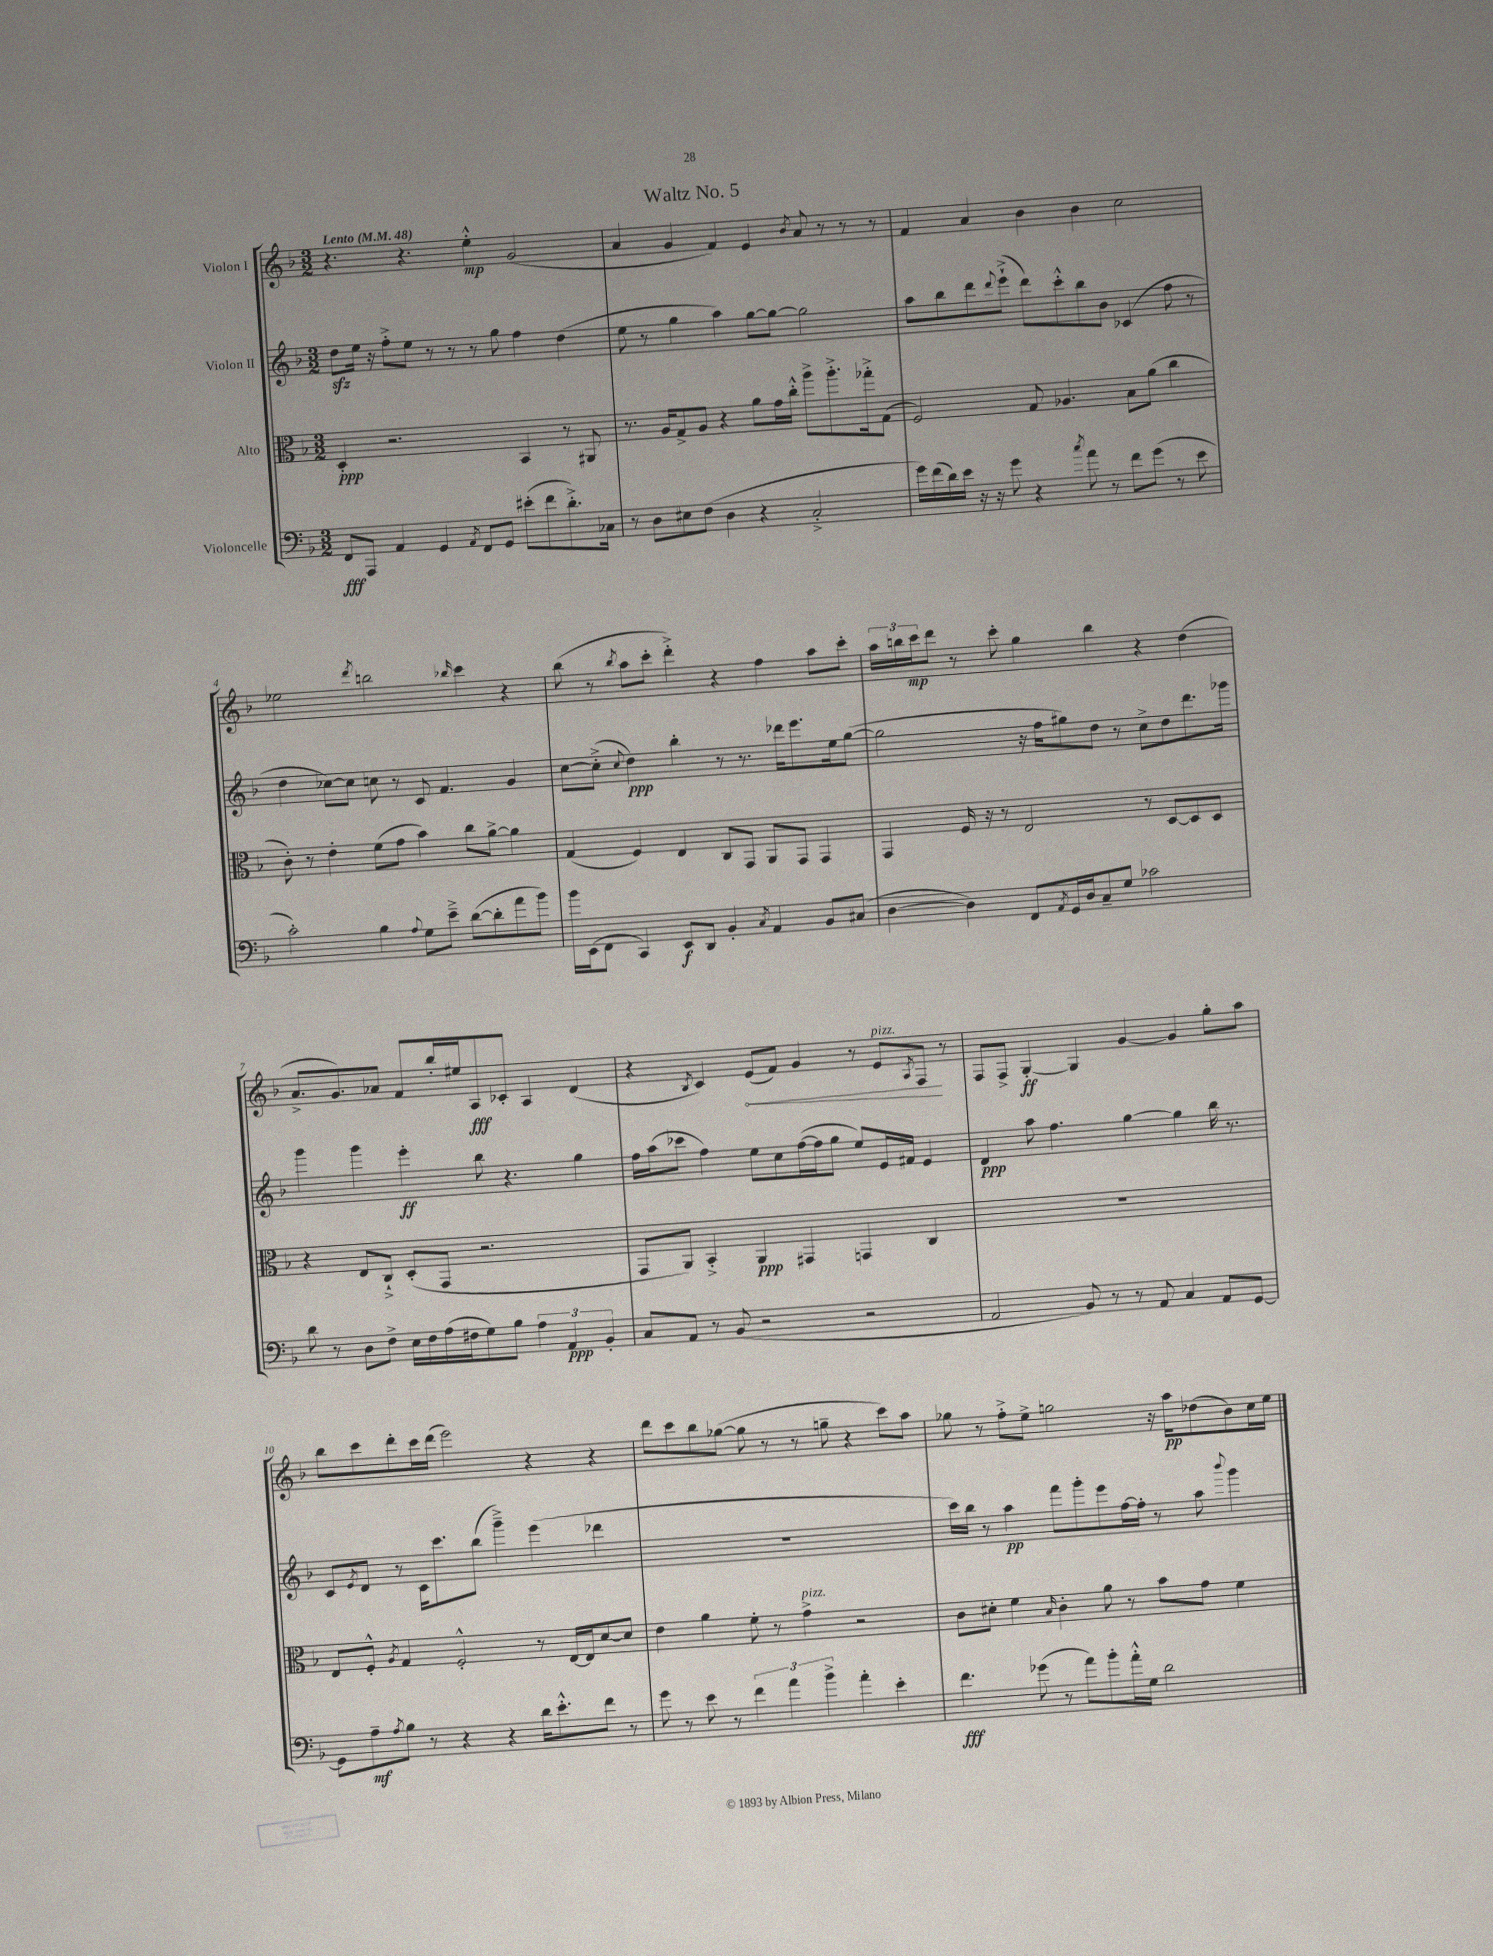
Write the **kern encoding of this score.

**kern	**dynam	**kern	**dynam	**kern	**dynam	**kern	**dynam
*part4	*part4	*part3	*part3	*part2	*part2	*part1	*part1
*staff4	*staff4	*staff3	*staff3	*staff2	*staff2	*staff1	*staff1
*I"Violoncelle	*	*I"Alto	*	*I"Violon II	*	*I"Violon I	*
*clefF4	*	*clefC3	*	*clefG2	*	*clefG2	*
*k[b-]	*	*k[b-]	*	*k[b-]	*	*k[b-]	*
*M3/2	*	*M3/2	*	*M3/2	*	*M3/2	*
*MM48	*	*MM48	*	*MM48	*	*MM48	*
=1	=1	=1	=1	=1	=1	=1	=1
!	!	!	!	!	!	!LO:TX:a:B:t=Lento	!
8FF/L	fff	4D'/	ppp	8ddzz\L	.	4.r	.
8AAA/J	.	.	.	16ee\Jk	.	.	.
.	.	.	.	16r	.	.	.
4AA/	.	2.r	.	8ff'^\L	.	.	.
.	.	.	.	8ee\J	.	4.r	.
4GG/	.	.	.	8r	.	.	.
.	.	.	.	8r	.	.	.
8qAA/	.	.	.	.	.	.	.
8FF/L	.	.	.	8r	.	4ee'^^\	mp
8GG/J	.	.	.	8gg\	.	.	.
(8e#X'\L	.	4BB-/	.	4ff\	.	(2g/	.
8f\	.	.	.	.	.	.	.
8.d'^\)	.	8r	.	(4dd\	.	.	.
.	.	8AA#X/	.	.	.	.	.
16C-X\Jk	.	.	.	.	.	.	.
=2	=2	=2	=2	=2	=2	=2	=2
8r	.	8.r	.	8ee\	.	4a/	.
8D\L	.	.	.	8r	.	.	.
.	.	16A/KL	.	.	.	.	.
8E#X\	.	8G^/	.	4gg\	.	4g/	.
(8F\J	.	8A/J	.	.	.	.	.
4D\	.	4r	.	4aa\)	.	4f/)	.
4r	.	8a\L	.	[8gg\L	.	4e/	.
.	.	16g\L	.	8gg\J_	.	.	.
.	.	16cc'^^\JJ	.	.	.	.	.
.	.	.	.	.	.	8qb-/	.
2C'^/	.	8aa^\L	.	2gg\]	.	8a/	.
.	.	8.aa'^\	.	.	.	8r	.
.	.	.	.	.	.	8r	.
.	.	16gg-X'^\k	.	.	.	.	.
.	.	(8G\J	.	.	.	8r	.
=3	=3	=3	=3	=3	=3	=3	=3
16g\LL)	.	2F/)	.	8aa\L	.	4f/	.
(16f\	.	.	.	.	.	.	.
16d\)	.	.	.	8bb-\	.	.	.
16e\JJ	.	.	.	.	.	.	.
16r	.	.	.	8ddd\	.	4a/	.
16r	.	.	.	.	.	.	.
.	.	.	.	8qqddd/	.	.	.
8g\	.	.	.	(8eee`^\J	.	.	.
4r	.	8G/	.	8ddd\L)	.	4b-\	.
.	.	4.A-X/	.	8ccc'^^\	.	.	.
8qcc/	.	.	.	.	.	.	.
8a\	.	.	.	8bb-\	.	4b-\	.
8r	.	.	.	8b-\J	.	.	.
8f\L	.	8B-\L	.	(4c-X/	.	2cc\	.
(8g\J	.	(8a\J	.	.	.	.	.
8r	.	4cc\	.	8ff\	.	.	.
8e\	.	.	.	8r	.	.	.
!!LO:LB:g=z
=4	=4	=4	=4	=4	=4	=4	=4
2c'\)	.	8c'\)	.	4dd\	.	2ee-X\	.
.	.	8r	.	.	.	.	.
.	.	4e'\	.	[8cc-X\L)	.	.	.
.	.	.	.	8cc-\J]	.	.	.
.	.	.	.	.	.	8qddd/	.
4B-\	.	(8f\L	.	8ccn\	.	2bbn\	.
.	.	8g\J	.	8r	.	.	.
8qqA/	.	.	.	.	.	.	.
8G\L	.	4b-\)	.	8c/	.	.	.
8e~^\J	.	.	.	4.f/	.	.	.
.	.	.	.	.	.	16qqbb-X/	.
([8d\L	.	8cc\L	.	.	.	4ccc\	.
8d'\]	.	[8a^\J	.	.	.	.	.
8a\	.	4a\]	.	4g/	.	4r	.
8b-\J)	.	.	.	.	.	.	.
=5	=5	=5	=5	=5	=5	=5	=5
16b-\LL	.	(4G/	.	[8cc\L	.	(8bb-\	.
(16EE\J	.	.	.	.	.	.	.
8FF\J	.	.	.	(8cc'^\J]	.	8r	.
.	.	.	.	8qqcc/	.	8qbb-/	.
4CC/)	.	4F/)	.	4dd\)	ppp	8aa\L	.
.	.	.	.	.	.	8ccc'\J	.
8EE/L	f	4E/	.	4bb-'\	.	4ddd'^\)	.
8DD/J	.	.	.	.	.	.	.
4BB-'/	.	8C/L	.	8r	.	4r	.
.	.	8GG/J	.	8.r	.	.	.
8qC/	.	.	.	.	.	.	.
4AA/	.	8AA/L	.	.	.	4ff\	.
.	.	.	.	16ddd-X\KL	.	.	.
.	.	8GG/J	.	8.eee\	.	.	.
8BB-/L	.	4GG/	.	.	.	8aa\L	.
.	.	.	.	16ee\k	.	.	.
(8C#X/J	.	.	.	([8gg\J	.	8ccc'\J	.
=6	=6	=6	=6	=6	=6	=6	=6
[4D\	.	4GG/	.	2gg\]	.	24aa\LL	.
.	.	.	.	.	.	24bbn\	.
.	.	.	.	.	.	24ccc\J	mp
.	.	.	.	.	.	8ddd\J	.
4D\])	.	16F/	.	.	.	8r	.
.	.	16r	.	.	.	.	.
.	.	8r	.	.	.	8ccc'\	.
8FF/L	.	2E/	.	16r	.	4gg\	.
.	.	.	.	16ff\KL	.	.	.
8qAA/	.	.	.	.	.	.	.
16GG/L	.	.	.	8gg#X\)	.	.	.
16D/J	.	.	.	.	.	.	.
8C~/	.	.	.	8dd\J	.	4bb\	.
8G/J	.	.	.	8r	.	.	.
2c-X\	.	8r	.	8cc^\L	.	4r	.
.	.	[8D/L	.	8dd\	.	.	.
.	.	8D/]	.	8.ddd\	.	(4dd\	.
.	.	8D/J	.	.	.	.	.
.	.	.	.	16ggg-X\Jk	.	.	.
!!LO:LB:g=z
=7	=7	=7	=7	=7	=7	=7	=7
8d\	.	4r	.	4ggg\	.	8.a^/L	.
8r	.	.	.	.	.	.	.
.	.	.	.	.	.	8.g/)	.
8D\L	.	8E/L	.	4ggg\	.	.	.
8F^\J	.	8C`^/J	.	.	.	8a-X/J	.
16E\LL	.	(8D'/L	.	4eee'\	ff	8f/L	.
16F\	.	.	.	.	.	.	.
(16A\	.	8GG/J	.	.	.	16bb-'/L	.
16F#X\J	.	.	.	.	.	16ee#X/J	.
8G\)	.	2.r	.	8bb-\	.	8A/	fff
8B-\J	.	.	.	4.r	.	8c-X'/J	.
6A\	.	.	.	.	.	4A/	.
6AA/	ppp	.	.	.	.	.	.
.	.	.	.	4gg\	.	(4d/	.
6BB-'/	.	.	.	.	.	.	.
=8	=8	=8	=8	=8	=8	=8	=8
8C/L	.	8GG/L	.	16ff\LL	.	4r	.
.	.	.	.	(16aa\J	.	.	.
8AA/J	.	8AA/J)	.	8ccc-X\J	.	.	.
.	.	.	.	.	.	8qB-/	.
8r	.	4BB-'^/	.	4ff\)	.	4c/)	.
(8BB-/	.	.	.	.	.	.	.
!	!	!	!	!	!	!	!LO:HP:b
2r	.	4AA/	ppp	8ee\L	.	(8e/L	<
.	.	.	.	8cc\	.	8f/J)	.
.	.	4GG#X/	.	([16ff\L	.	4g/	.
.	.	.	.	16ff\J]	.	.	.
.	.	.	.	8gg\J	.	.	.
2r	.	4GGn/	.	8ee/L)	.	8r	.
!	!	!	!	!	!	!LO:TX:a:i:t=pizz.	!
.	.	.	.	16e/L	.	8e/L	.
.	.	.	.	16f#X/JJ	.	.	.
.	.	.	.	.	.	8qA/	.
.	.	4C/	.	4e/	.	8F/J	.
.	.	.	.	.	.	8r	[
=9	=9	=9	=9	=9	=9	=9	=9
2AA/	.	1.r	.	4d/	ppp	8F/L	.
.	.	.	.	.	.	8F^/J	.
.	.	.	.	8aa\	.	[4G'/	ff
.	.	.	.	4.ff\	.	.	.
8BB-/)	.	.	.	.	.	4G/]	.
8r	.	.	.	.	.	.	.
8r	.	.	.	[4gg\	.	[4g/	.
8AA/	.	.	.	.	.	.	.
4C/	.	.	.	4gg\]	.	4g/]	.
8AA/L	.	.	.	16bb-\	.	8gg'\L	.
.	.	.	.	8.r	.	.	.
[8GG/J	.	.	.	.	.	8aa\J	.
!!LO:LB:g=z
=10	=10	=10	=10	=10	=10	=10	=10
8GG\L]	.	8E/L	.	8c/L	.	8bb-\L	.
.	.	.	.	8qe/	.	.	.
8A~\	mf	8F'^^/J	.	8d/J	.	8ccc\	.
8qA/	.	8qA/	.	.	.	.	.
8B-\J	.	4G/	.	8r	.	8ddd'\	.
8r	.	.	.	16c\KL	.	16ccc\L	.
.	.	.	.	8.ccc\	.	(16ddd\JJ	.
4r	.	2F'^^/	.	.	.	2eee\)	.
.	.	.	.	(8bb-\J	.	.	.
4r	.	.	.	4ggg~^\)	.	.	.
16d\KL	.	8r	.	(4eee\	.	4r	.
8.e'^^\	.	.	.	.	.	.	.
.	.	[16E/LL	.	.	.	.	.
.	.	16E/J]	.	.	.	.	.
8f\J	.	[8d/	.	4ddd-X\	.	4r	.
8r	.	8d/J]	.	.	.	.	.
=11	=11	=11	=11	=11	=11	=11	=11
8g\	.	4e\	.	1.r	.	8ddd\L	.
8r	.	.	.	.	.	8ccc\	.
8e\	.	4a\	.	.	.	8bb-\	.
8r	.	.	.	.	.	([8gg-X\J	.
6f\	.	8f'\	.	.	.	8gg-\]	.
.	.	8r	.	.	.	8r	.
6a\	.	.	.	.	.	.	.
!	!	!LO:TX:a:i:t=pizz.	!	!	!	!	!
.	.	4g^\	.	.	.	8r	.
6b-^\	.	.	.	.	.	.	.
.	.	.	.	.	.	8ggn~\	.
4a'\	.	2r	.	.	.	4r	.
4e'\	.	.	.	.	.	8ccc\L)	.
.	.	.	.	.	.	8aa\J	.
=12	=12	=12	=12	=12	=12	=12	=12
4.f\	fff	8c\L	.	16ccc\LL)	.	8gg-X\	.
.	.	.	.	16bb-\JJ	.	.	.
.	.	8d#X'\J	.	8r	.	8r	.
.	.	4f\	.	4aa\	pp	8ff'^\L	.
(8g-X\	.	.	.	.	.	8ee^\J	.
.	.	16qqB-/	.	.	.	.	.
8r	.	4c'\	.	8fff\L	.	2ggn\	.
8a\L)	.	.	.	8ggg'\	.	.	.
8b-'\	.	8a\	.	8eee\	.	.	.
16a'^^\L	.	8r	.	[16ff\L	.	.	.
16G\JJ	.	.	.	16ff'\JJ]	.	.	.
2d\	.	8b-\L	.	8r	.	16r	.
.	.	.	.	.	.	16aa\KL	pp
.	.	8g\J	.	8aa\	.	(8dd-X\	.
.	.	.	.	8qqbbb-/	.	.	.
.	.	4f\	.	4ggg\	.	8b-\)	.
.	.	.	.	.	.	16cc\L	.
.	.	.	.	.	.	16ee\JJ	.
==	==	==	==	==	==	==	==
*-	*-	*-	*-	*-	*-	*-	*-
